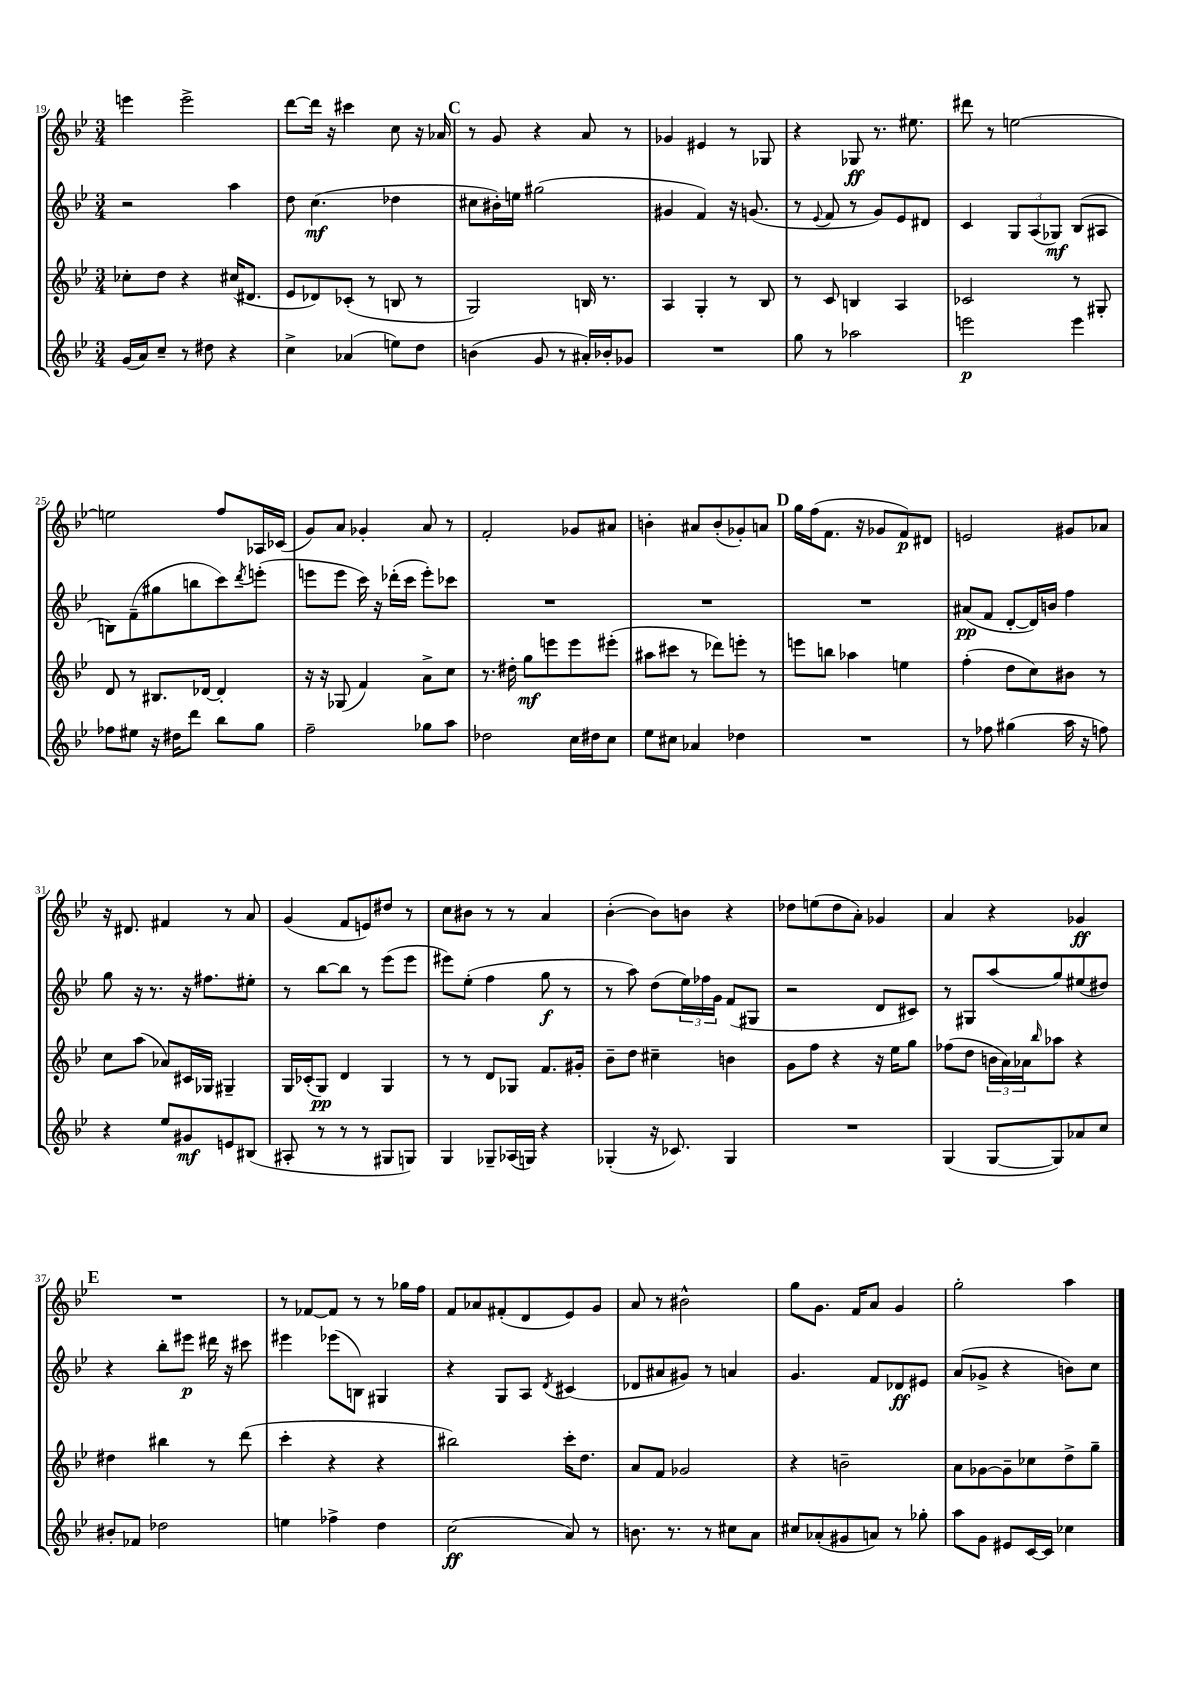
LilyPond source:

<<
\new StaffGroup <<
\new Staff = "s0" {
    \clef treble \key bes \major \numericTimeSignature \time 3/4
    e'''4 e'''2-> |
    d'''8~ d'''16 r16 cis'''4 c''8 r16 aes'16 |
    \mark \markup { \bold "C" } r8 g'8 r4 a'8 r8 |
    ges'4 eis'4 r8 ges8 |
    r4 ges8\ff r8. eis''8. |
    dis'''8 r8 e''2~ |
    e''2 f''8 aes16 ces'16( |
    g'8) a'8 ges'4-. a'8 r8 |
    f'2-. ges'8 ais'8 |
    b'4-. ais'8 b'8-.( ges'8-.) a'8 |
    \mark \markup { \bold "D" } g''16 f''16( f'8. r16 ges'8 f'8\p) dis'8 |
    e'2 gis'8 aes'8 |
    r16 dis'8. fis'4 r8 a'8 |
    g'4( f'8 e'8) dis''8 r8 |
    c''8 bis'8 r8 r8 a'4 |
    bes'4~-.( bes'8) b'8 r4 |
    des''8 e''8( des''8 a'8-.) ges'4 |
    a'4 r4 ges'4\ff |
    \mark \markup { \bold "E" } R2. |
    r8 fes'8~ fes'8 r8 r8 ges''16 f''16 |
    f'8 aes'8 fis'8-.( d'8 ees'8) g'8 |
    a'8 r8 bis'2-^ |
    g''8 g'8. f'16 a'8 g'4 |
    g''2-. a''4 \bar "|." |
}
\new Staff = "s1" {
    \clef treble \key bes \major \numericTimeSignature \time 3/4
    r2 a''4 |
    d''8 c''4.\mf( des''4 |
    \mark \markup { \bold "C" } cis''8 bis'16-.) e''16 gis''2( |
    gis'4 f'4) r16 g'8.( |
    r8 \appoggiatura { ees'8 } f'8 r8 g'8) ees'8 dis'8 |
    c'4 \tuplet 3/2 { g8 a8( ges8\mf) } bes8( ais8 |
    b8) f'8--( gis''8 b''8 c'''8) \acciaccatura { d'''8 } e'''8-.( |
    e'''8 e'''8 c'''16) r16 des'''16-.( c'''16 e'''8-.) ces'''8 |
    R2. |
    R2. |
    \mark \markup { \bold "D" } R2. |
    ais'8\pp( f'8 d'8~-. d'16) b'16 f''4 |
    g''8 r16 r8. r16 fis''8. eis''8-. |
    r8 bes''8~ bes''8 r8 ees'''8( ees'''8 |
    eis'''8) ees''8-.( f''4 g''8\f r8 |
    r8 a''8) d''8( \tuplet 3/2 { ees''16) fes''16 g'16 } f'8( gis8 |
    r2 d'8 cis'8) |
    r8 gis8 a''8( g''8) eis''8( dis''8) |
    \mark \markup { \bold "E" } r4 bes''8-. eis'''8\p dis'''16 r16 cis'''8 |
    eis'''4 ees'''8( b8) gis4 |
    r4 g8 a8 \acciaccatura { d'8 } cis'4( |
    des'8 ais'8 gis'8) r8 a'4 |
    g'4. f'8 des'8\ff eis'8 |
    a'8( ges'8-> r4 b'8) c''8 \bar "|." |
}
\new Staff = "s2" {
    \clef treble \key bes \major \numericTimeSignature \time 3/4
    ces''8-. d''8 r4 cis''16( dis'8. |
    ees'8 des'8) ces'8-.( r8 b8 r8 |
    \mark \markup { \bold "C" } g2) b16 r8. |
    a4 g4-. r8 bes8 |
    r8 c'8 b4 a4 |
    ces'2 r8 gis8-. |
    d'8 r8 bis8. des'16~ des'4-. |
    r16 r16 ges8( f'4) a'8-> c''8 |
    r8. dis''16-. g''8\mf e'''8 e'''8 eis'''8-.( |
    ais''8 cis'''8 r8 des'''8) e'''8-. r8 |
    \mark \markup { \bold "D" } e'''8 b''8 aes''4 e''4 |
    f''4-.( d''8 c''8) bis'8 r8 |
    c''8 a''8( aes'8) cis'16 ges16 gis4-- |
    g16 ces'16-.( g8\pp) d'4 g4 |
    r8 r8 d'8 ges8 f'8. gis'16-. |
    bes'8-- d''8 cis''4-- b'4 |
    g'8 f''8 r4 r16 ees''16 g''8 |
    fes''8( d''8 \tuplet 3/2 { b'16 a'16) aes'16 } \grace { bes''16 } aes''8 r4 |
    \mark \markup { \bold "E" } dis''4 bis''4 r8 d'''8( |
    c'''4-. r4 r4 |
    bis''2) c'''16-. d''8. |
    a'8 f'8 ges'2 |
    r4 b'2-- |
    a'8 ges'8~ ges'8-- ces''8 d''8-> g''8-- \bar "|." |
}
\new Staff = "s3" {
    \clef treble \key bes \major \numericTimeSignature \time 3/4
    g'16( a'16) c''8-- r8 dis''8 r4 |
    c''4-> aes'4( e''8) d''8 |
    \mark \markup { \bold "C" } b'4( g'8 r8 ais'16-.) bes'16-. ges'8 |
    R2. |
    g''8 r8 aes''2 |
    e'''2\p e'''4 |
    fes''8 eis''8 r16 dis''16 d'''8 bes''8 g''8 |
    f''2-- ges''8 a''8 |
    des''2 c''16 dis''16 c''8 |
    ees''8 cis''8 aes'4 des''4 |
    \mark \markup { \bold "D" } R2. |
    r8 fes''8 gis''4( a''16 r16 f''8) |
    r4 ees''8 gis'8\mf e'8 bis8( |
    ais8-. r8 r8 r8 gis8 g8) |
    g4 ges8-- aes16( g16) r4 |
    ges4-.( r16 ces'8.) ges4 |
    R2. |
    g4( g8~ g8) aes'8 c''8 |
    \mark \markup { \bold "E" } bis'8-. fes'8 des''2 |
    e''4 fes''4-> d''4 |
    c''2\ff( a'8) r8 |
    b'8. r8. r8 cis''8 a'8 |
    cis''8 aes'8-.( gis'8 a'8) r8 ges''8-. |
    a''8 g'8 eis'8 c'16~ c'16 ces''4 \bar "|." |
}
>>
>>
\layout { \context { \Score currentBarNumber = #19 } }
